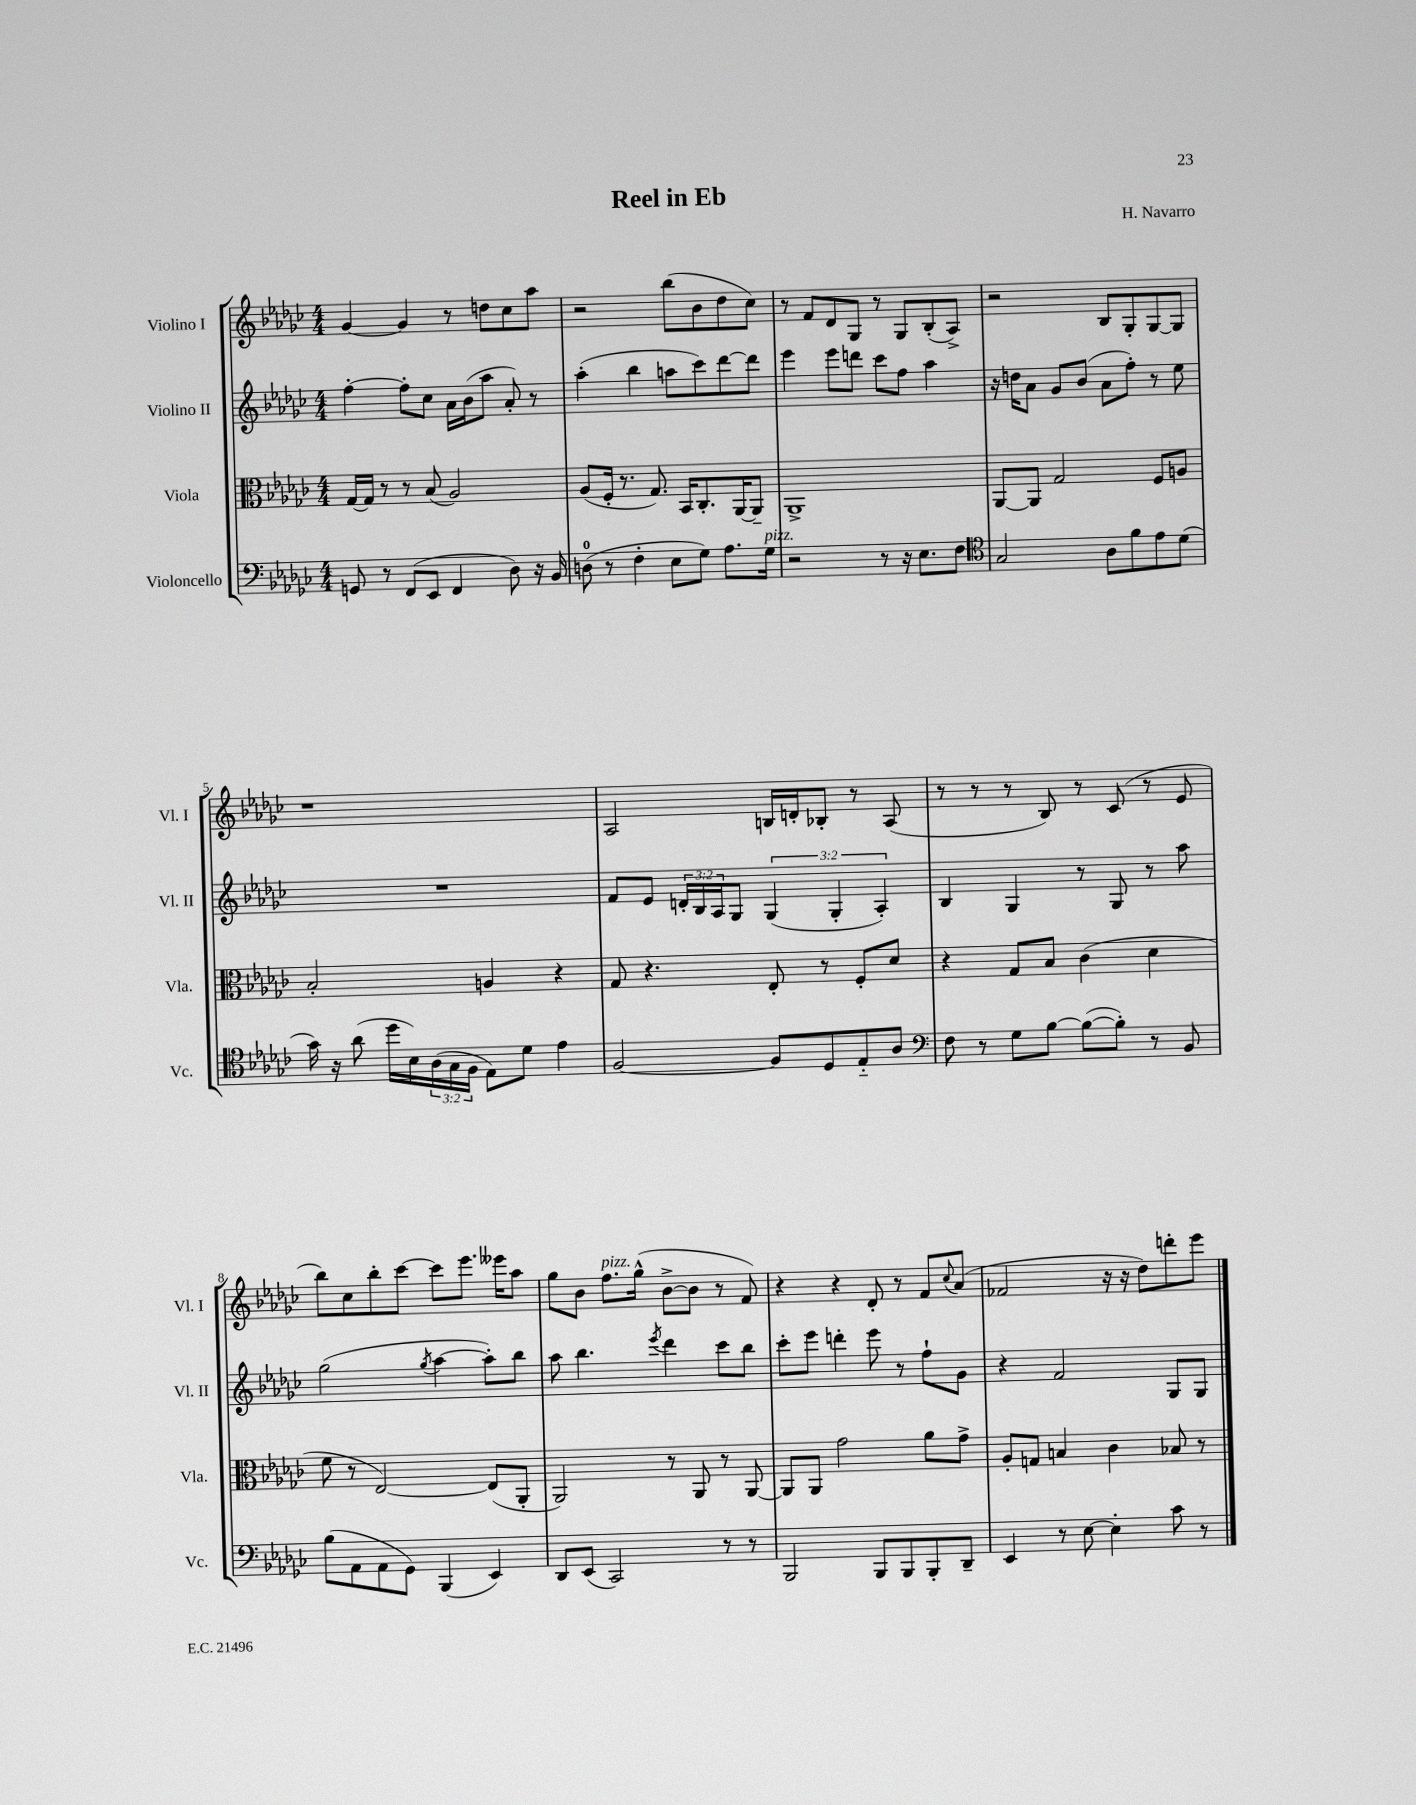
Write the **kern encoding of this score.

**kern	**kern	**kern	**kern
*part4	*part3	*part2	*part1
*staff4	*staff3	*staff2	*staff1
*I"Violoncello	*I"Viola	*I"Violino II	*I"Violino I
*I'Vc.	*I'Vla.	*I'Vl. II	*I'Vl. I
*clefF4	*clefC3	*clefG2	*clefG2
*k[b-e-a-d-g-c-]	*k[b-e-a-d-g-c-]	*k[b-e-a-d-g-c-]	*k[b-e-a-d-g-c-]
*M4/4	*M4/4	*M4/4	*M4/4
=1	=1	=1	=1
8GGn/	[16G-/LL	[4ff'\	[4g-/
.	16G-/JJ]	.	.
8r	8r	.	.
(8FF/L	8r	8ff'\L]	4g-/]
8EE-/J	(8B-/	8cc-\J	.
4FF/	2A-/)	16a-\LL	8r
.	.	(16b-\J	.
.	.	8aa-\J	8ddn\L
8D-\)	.	8a-'/)	8cc-\
16r	.	8r	8aa-\J
16BB-/	.	.	.
=2	=2	=2	=2
(8Dn\	(8A-/L	(4aa-'\	2r
8r	16F'/Jk	.	.
.	8.r	.	.
4F'\	.	4bb-\	.
.	8.G-/)	.	.
8E-\L	.	8aan\L	(8bb-\L
.	16BB-/KL	.	.
8G-\J)	8.C-'/	8ccc-\)	8b-\
8.A-\L	.	[8ddd-\	8dd-\
.	[16AA-/K	.	.
.	8AA-~/J]	8ddd-\J]	8cc-\J)
!LO:TX:a:i:t=pizz.	!	!	!
16G-\Jk	.	.	.
=3	=3	=3	=3
2r	1AA-^	4eee-\	8r
.	.	.	8f/L
.	.	8eee-\L	8d-/
.	.	8dddn\J	8G-/J
8r	.	8ccc-\L	8r
16r	.	8ff\J	8G-/L
8.E-\L	.	.	.
.	.	4aa-\	(8B-'/
8F\J	.	.	8A-^/J)
=4	=4	=4	=4
*clefC4	*	*	*
2G-/	[8AA-/L	16r	2r
.	.	16ddn\KL	.
.	8AA-/J]	8a-\J	.
.	2G-/	8g-/L	.
.	.	(8b-/J	.
8A-\L	.	8a-\L	8B-/L
8f\	.	8ff'\J)	8G-'/
8e-\	8F/L	8r	[8G-/
(8d-\J	8An/J	8ee-\	8G-/J]
!!LO:LB:g=z
=5	=5	=5	=5
16g-\)	2B-'/	1r	1r
16r	.	.	.
(8a-\	.	.	.
16dd-\LL	.	.	.
16B-\)	.	.	.
(24A-\	.	.	.
24G-\	.	.	.
24F\JJ	.	.	.
8E-\L)	4An/	.	.
8d-\J	.	.	.
4e-\	4r	.	.
=6	=6	=6	=6
[2F/	8G-/	8f/L	2A-/
.	4.r	8e-/J	.
.	.	24dn'/LL	.
.	.	24B-/	.
.	.	24A-/J	.
.	.	8G-/J	.
8F/L]	8E-'/	(6G-/	16Bn/LL
.	.	.	16dn'/J
8D-/	8r	.	8B-X'/J
.	.	6G-'/	.
8E-/	8F'/L	.	8r
.	.	6A-'/)	.
8A-/J	8d-/J	.	(8A-/
=7	=7	=7	=7
*clefF4	*	*	*
8F\	4r	4B-/	8r
8r	.	.	8r
8G-\L	8G-/L	4G-/	8r
[8B-\J	8B-/J	.	8B-/)
(8B-\L_	(4c-\	8r	8r
8B-'\J])	.	8G-/	(8c-/
8r	4d-\	8r	8r
8BB-/	.	8aa-\	8e-/
!!LO:LB:g=z
=8	=8	=8	=8
(8B-\L	8f\	(2gg-\	8bb-\L)
8AA-\	8r	.	8cc-\
8AA-\	[2E-/)	.	8bb-'\
8GG-\J)	.	.	[8ccc-\J
.	.	8qgg-/	.
(4BBB-/	.	[4aa-\	8ccc-\L]
.	.	.	8.eee-\J
4EE-/)	(8E-/L]	8aa-'\L])	.
.	.	.	16eee--X\KL
.	8AA-'/J	8bb-\J	8aa-\J
=9	=9	=9	=9
8DD-/L	2AA-/)	8aa-\	8gg-\L
(8EE-/J	.	4.bb-\	8b-\J
!	!	!	!LO:TX:a:i:t=pizz.
2CC-/)	.	.	8.ff\L
.	.	.	(16gg-^^\Jk
.	.	8qeee-/	.
.	8r	4ddd-\	[8b-^\L
.	8AA-/	.	8b-\J]
8r	8r	8ccc-\L	8r
8r	[8AA-/	8bb-\J	8f/)
=10	=10	=10	=10
2BBB-/	8AA-/L]	8ccc-'\L	4r
.	8AA-/J	8eee-\J	.
.	2g-\	4dddn'\	4r
8BBB-/L	.	8eee-\	8d-'/
8BBB-/	.	8r	8r
8BBB-'/	8a-\L	8ff`\L	8f/L
.	.	.	8qqcc-/
8DD-~/J	8g-^\J	8g-\J	(8a-/J
=11	=11	=11	=11
4EE-/	8A-'/L	4r	2f-X/
.	8Gn/J	.	.
8r	4Bn/	2f/	.
[8E-\	.	.	.
4E-'\]	4c-\	.	16r
.	.	.	16r
.	.	.	8dd-\L)
8c-\	8B-X/	8G-/L	8dddn'\
8r	8r	8G-/J	8eee-\J
==	==	==	==
*-	*-	*-	*-
